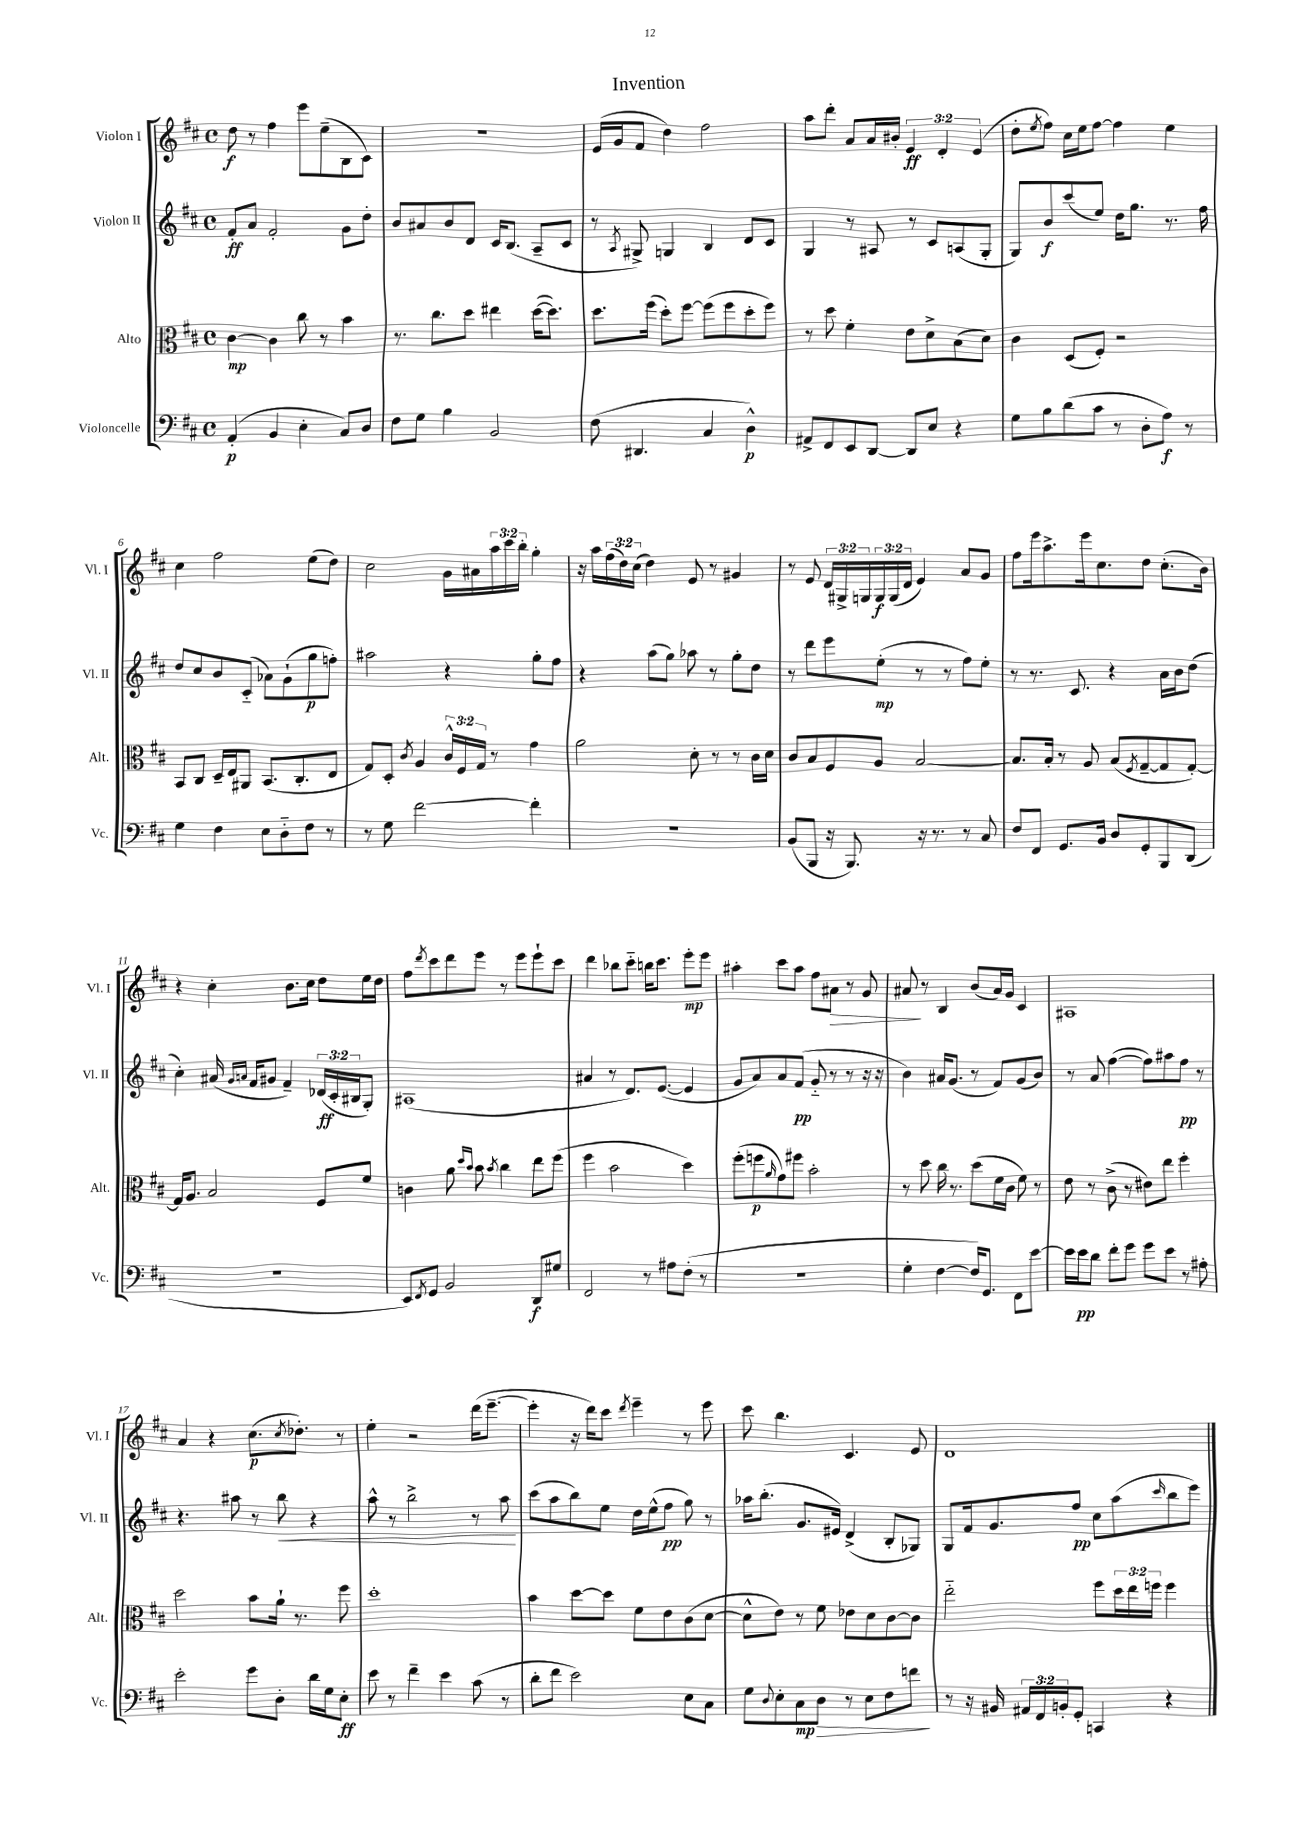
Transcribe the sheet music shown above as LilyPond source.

\header { title = "Invention" }
<<
\new StaffGroup <<
\new Staff = "s0" \with { instrumentName = "Violon I" shortInstrumentName = "Vl. I" } {
    \clef treble \key d \major \defaultTimeSignature \time 4/4 \override Staff.TupletNumber.text = #tuplet-number::calc-fraction-text
    d''8\f r8 fis''4 e'''8 e''8--( b8 cis'8) |
    R1 |
    e'16( g'16 fis'8 d''4) fis''2 |
    a''8 d'''8-. a'8 a'16 bis'16-. \tuplet 3/2 { e'4\ff d'4-. e'4( } |
    d''8-. \acciaccatura { e''8 } fis''8) cis''16 e''16 fis''8~ fis''4 e''4 |
    cis''4 fis''2 e''8( d''8) |
    cis''2 g'16 ais'16 \tuplet 3/2 { a''16 cis'''16 b''16-. } g''4-. |
    r16 a''16 \tuplet 3/2 { fis''16( d''16) cis''16( } d''4) e'8 r8 gis'4 |
    r8 e'8 \tuplet 3/2 { d'16 gis16-> g16 } \tuplet 3/2 { g16\f g16( d'16 } e'4) a'8 g'8 |
    fis''8 e'''16 a''8.-> e'''16 cis''8. d''8 cis''8.-.( b'16) |
    r4 cis''4-. b'8. cis''16 d''8 e''16 d''16 |
    fis''8 \acciaccatura { d'''8 } cis'''8 d'''8 e'''8 r8 e'''8 e'''8-! cis'''8 |
    d'''4 bes''8 cis'''8-_ b''16 cis'''8. e'''8-.\mp e'''8 |
    ais''4-. cis'''8 ais''8 fis''8 ais'8\> r8 g'8 |
    ais'8\! r8 b4 b'8( ais'16) g'16 cis'4 |
    ais1 |
    a'4 r4 cis''8.\p( \acciaccatura { cis''8 } des''8.-.) r8 |
    e''4-. r2 d'''16( e'''8.~-- |
    e'''4-. r16 d'''16) cis'''8 \acciaccatura { d'''8 } e'''4-- r8 e'''8 |
    cis'''8 b''4. cis'4. e'8 |
    d'1 \bar "|." |
}
\new Staff = "s1" \with { instrumentName = "Violon II" shortInstrumentName = "Vl. II" } {
    \clef treble \key d \major \defaultTimeSignature \time 4/4 \override Staff.TupletNumber.text = #tuplet-number::calc-fraction-text
    fis'8-.\ff a'8 fis'2-. g'8 d''8-. |
    b'8 ais'8 b'8 d'8 cis'16 b8.( a8-- cis'8 |
    r8 \acciaccatura { a8 } gis8->) g4 b4 d'8 cis'8 |
    g4 r8 ais8 r8 cis'8 a8( g8-. |
    g8) b'8\f cis'''8( e''8) d''16 g''8. r8. fis''16 |
    d''8 cis''8 b'8 cis'8-_( aes'8) g'8-!( g''8\p f''8-.) |
    ais''2 r4 g''8-. fis''8 |
    r4 a''8( g''8) aes''8 r8 g''8-. d''8 |
    r8 d'''8 e'''8 e''8-.\mp( r8 r8 fis''8) e''8-. |
    r8 r8. cis'8. r4 a'16 b'16 d''8( |
    cis''4-.) ais'16( \grace { g'16 a'16 } fis'16 gis'8 fis'4--) \tuplet 3/2 { des'16\ff( cis'16-. bis16 } g8-.) |
    ais1( |
    ais'4 r8 d'8.) e'8.~( e'4 |
    g'8 a'8) a'8 fis'8\pp( g'8-_ r8 r8 r16 r16 |
    b'4) ais'16 g'8.( r8 fis'8) g'8( b'8) |
    r8 a'8 fis''4~( fis''8) ais''8 fis''8\pp r8 |
    r4. ais''8 r8 b''8\< r4 |
    a''8-^ r8 b''2-> r8 a''8\! |
    cis'''8( a''8 b''8) e''8 d''16 e''16-^( fis''8\pp g''8) r8 |
    aes''16 b''8.-.( g'8. eis'16) d'4->( b8-. ges8) |
    g8 fis'16 g'8. fis''8\pp cis''8 a''8( \grace { cis'''16 } b''8 e'''8) \bar "|." |
}
\new Staff = "s2" \with { instrumentName = "Alto" shortInstrumentName = "Alt." } {
    \clef alto \key d \major \defaultTimeSignature \time 4/4 \override Staff.TupletNumber.text = #tuplet-number::calc-fraction-text
    cis'4~\mp cis'4 cis''8 r8 b'4 |
    r8. cis''8. d''8 eis''4 d''16~( d''8.) |
    d''8. fis''16( d''8-.) fis''8~ fis''8( fis''8 d''8-. fis''8) |
    r8 d''8 fis'4-. e'8 d'8-> b8( d'8) |
    cis'4 d8( fis8-.) r2 |
    b,8 cis8 d16-- e16 ais,8 b,8.( cis8.-. e8 |
    g8) d8-. \acciaccatura { cis'8 } a4 \tuplet 3/2 { cis'16-^ fis16 g16 } r8 g'4 |
    a'2 d'8-. r8 r8 cis'16 d'16 |
    cis'8 b8 fis8 a8 b2~ |
    b8. b16-. r8 a8 b8( \acciaccatura { fis8 } g8~-- g8 g8~-.) |
    g16 a8. b2 fis8 fis'8 |
    c'4 a'8 \grace { d''16 b'16 } b'8 \acciaccatura { b'8 } cis''4 e''8 fis''8( |
    fis''4 b'2 d''4) |
    fis''8-.( f''8\p \grace { a'16 } g'8) fis''8 b'2-. |
    r8 d''8 cis''16 r8. d''8( fis'16 cis'16 fis'8) r8 |
    e'8 r8 cis'8->( r8 eis'8) e''8 fis''4-. |
    d''2 b'8 a'16-! r8. fis''8 |
    d''1-. |
    b'4 d''8~ d''8 fis'8 e'8 cis'8( d'8~ |
    d'8-^ e'8) r8 fis'8 ees'8 d'8 cis'8~ cis'8 |
    e''2-_ fis''8 \tuplet 3/2 { d''16 e''16 f''16 } f''4 \bar "|." |
}
\new Staff = "s3" \with { instrumentName = "Violoncelle" shortInstrumentName = "Vc." } {
    \clef bass \key d \major \defaultTimeSignature \time 4/4 \override Staff.TupletNumber.text = #tuplet-number::calc-fraction-text
    a,4-.\p( b,4 e4-. cis8) d8 |
    fis8 g8 b4 b,2 |
    fis8( dis,4. cis4 d4-^\p) |
    ais,8-> fis,8 e,8 d,8~ d,8 e8 r4 |
    g8 b8 d'8( cis'8 r8 d8-. a8\f) r8 |
    g4 fis4 e8 d8-_ fis8 r8 |
    r8 g8 fis'2~ fis'4-. |
    R1 |
    b,8( b,,8 r16 b,,8.) r16 r8. r8 cis8 |
    fis8 fis,8 g,8. b,16 d8 g,8-. b,,8 d,8( |
    r1 |
    e,8) \acciaccatura { fis,8 } g,8 b,2 d,8\f gis8 |
    fis,2 r8 ais8 fis8-.( r8 |
    r1 |
    g4-. fis4~ fis16) g,8. fis,8 e'8~ |
    e'16 e'16\pp d'8 fis'8-. g'8 g'8 e'8 r8 ais8-. |
    e'2-. g'8 d8-. d'16 g16 e8-.\ff |
    e'8 r8 fis'4-- e'4 cis'8( r8 |
    d'8-. fis'8 e'2) e8 cis8 |
    g8 \appoggiatura { d8 } e8-. cis8\mp d8\> r8 e8 fis8 f'8\! |
    r8 r16 bis,16 \tuplet 3/2 { ais,16 fis,16 b,16-. } g,8-. c,4 r4 \bar "|." |
}
>>
>>
